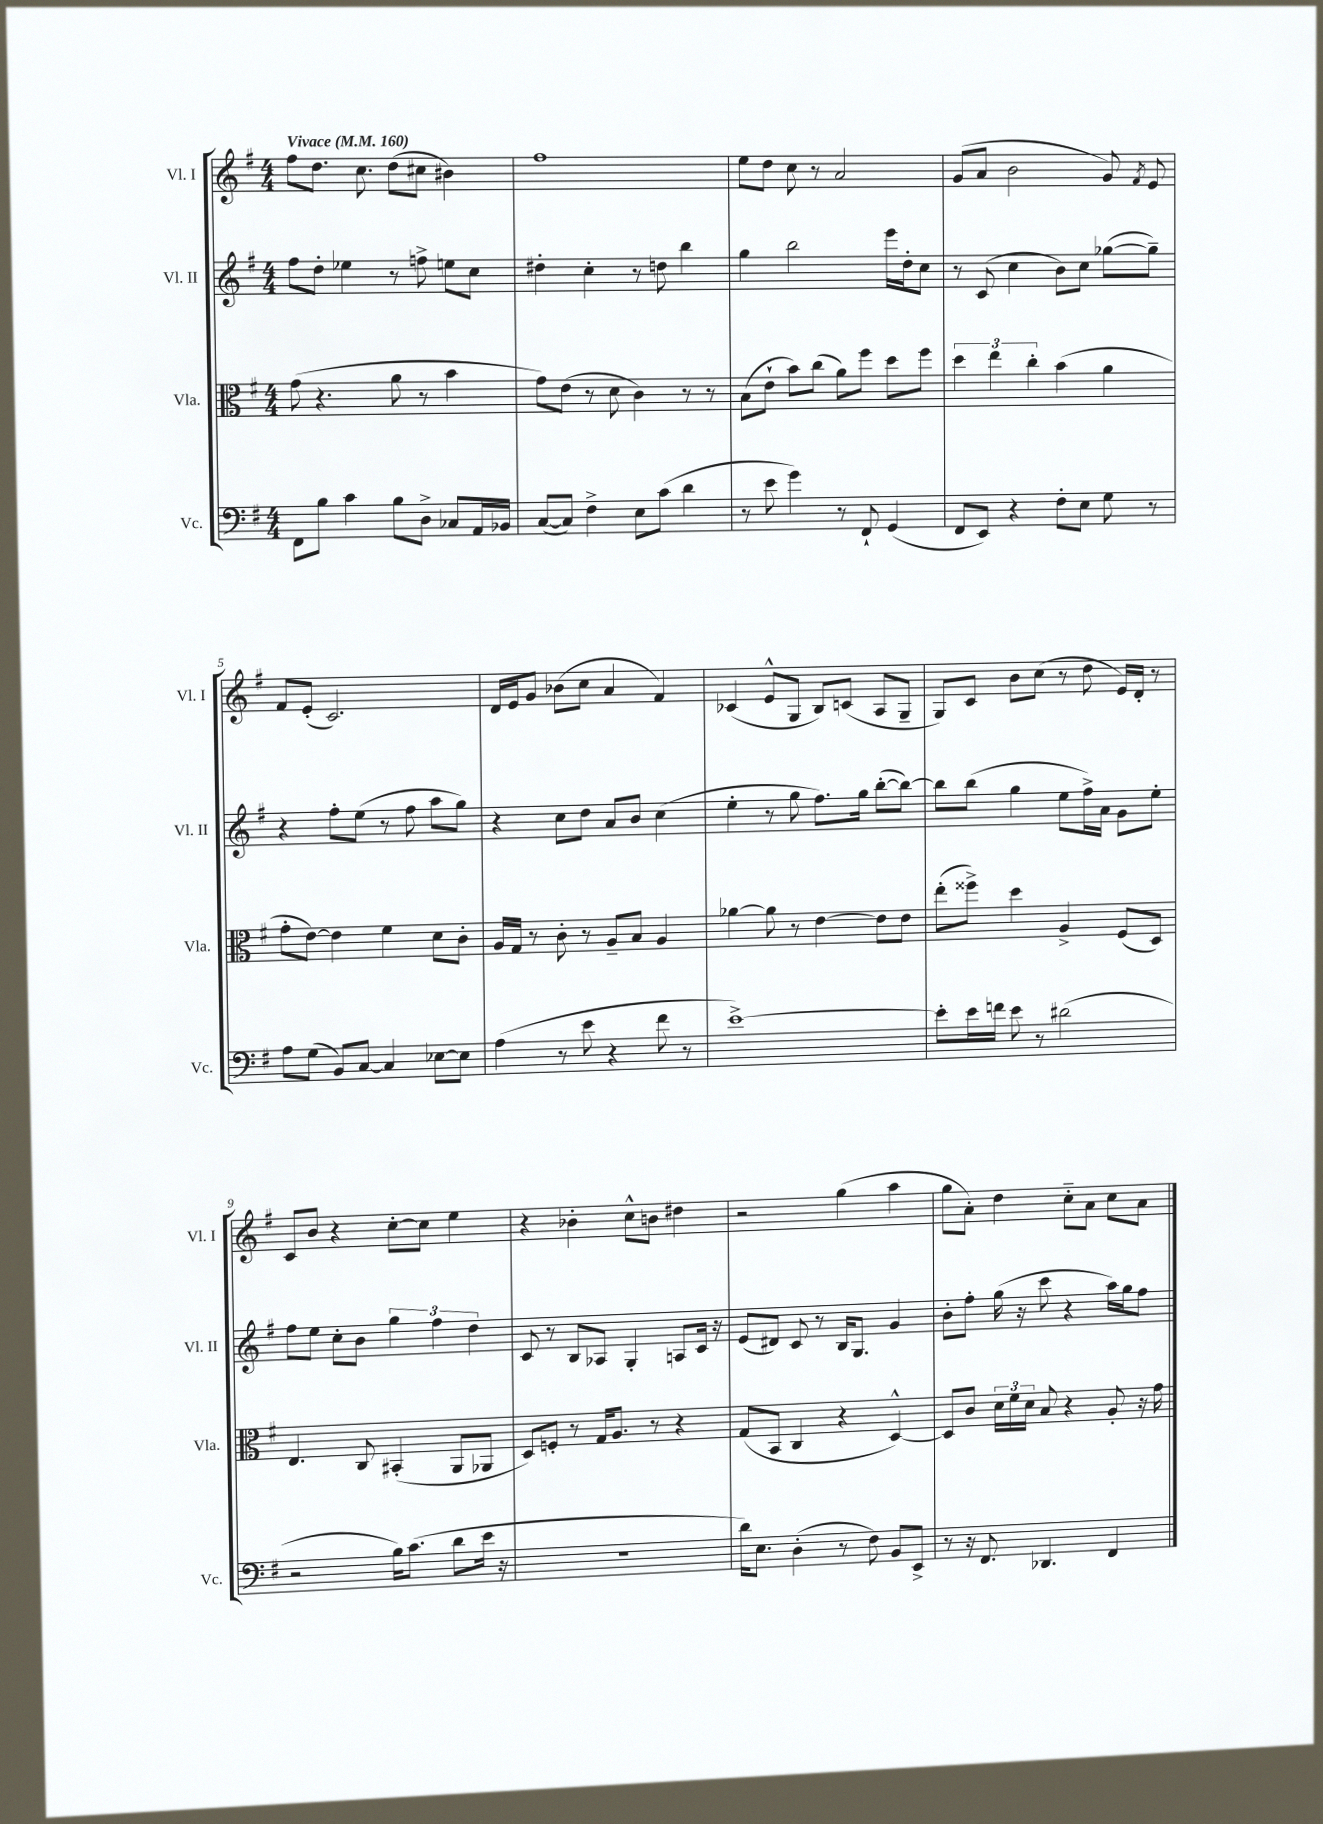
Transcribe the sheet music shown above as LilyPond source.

<<
\new StaffGroup <<
\new Staff = "s0" \with { instrumentName = "Vl. I" shortInstrumentName = "Vl. I" } {
    \clef treble \key g \major \numericTimeSignature \time 4/4 \tempo "Vivace" 4 = 160
    \autoBeamOff fis''8[ d''8.] c''8. d''8[( cis''8] bis'4) |
    fis''1 |
    e''8[ d''8] c''8 r8 a'2 |
    g'8[( a'8] b'2 g'8) \acciaccatura { fis'8 } e'8 |
    fis'8[ e'8]-.( c'2.) |
    d'16[ e'16 g'8] bes'8[( c''8] a'4 fis'4) |
    ces'4( e'8[-^ g8] b8[) c'8]( a8[ g8]-- |
    g8[) c'8] b'8[ c''8]( r8 d''8 e'16[) d'16]-. r8 |
    c'8[ b'8] r4 c''8[~-. c''8] e''4 |
    r4 bes'4-. c''8[-^ b'8] dis''4 |
    r2 g''4( a''4 |
    g''8[ a'8]-.) d''4 c''8[-_ a'8] c''8[ a'8] \bar "|." |
}
\new Staff = "s1" \with { instrumentName = "Vl. II" shortInstrumentName = "Vl. II" } {
    \clef treble \key g \major \numericTimeSignature \time 4/4
    \autoBeamOff fis''8[ d''8]-. ees''4 r8 f''8-> e''8[ c''8] |
    dis''4-. c''4-. r8 d''8 b''4 |
    g''4 b''2 e'''16[ d''16-. c''8] |
    r8 c'8( c''4 b'8[) c''8] ges''8[~( ges''8]--) |
    r4 fis''8[-. e''8]( r8 fis''8 a''8[ g''8]) |
    r4 c''8[ d''8] a'8[ b'8] c''4( |
    e''4-. r8 g''8 fis''8.[) g''16] b''8[~-.( b''8]~) |
    b''8[ b''8]( g''4 e''8[ fis''16->) a'16] g'8[ e''8]-. |
    fis''8[ e''8] c''8[-. b'8] \tuplet 3/2 { g''4 fis''4 d''4 } |
    c'8 r8 b8[ aes8] g4-. a8[ c'16] r16 |
    e'8[( dis'8]) c'8 r8 b16[ g8.] g'4 |
    b'8[-. fis''8]-. g''16( r16 c'''8 r4 a''16[) g''16 fis''8] \bar "|." |
}
\new Staff = "s2" \with { instrumentName = "Vla." shortInstrumentName = "Vla." } {
    \clef alto \key g \major \numericTimeSignature \time 4/4
    \autoBeamOff g'8( r4. a'8 r8 b'4 |
    g'8[) e'8]( r8 d'8 c'4) r8 r8 |
    b8[( e'8]-! b'8[) c''8]( a'8[) fis''8] d''8[ fis''8] |
    \tuplet 3/2 { d''4 e''4 c''4-. } b'4( a'4 |
    g'8[-. e'8]~) e'4 fis'4 d'8[ c'8]-. |
    a16[ g16] r8 c'8-. r8 a8[-- b8] a4 |
    aes'4~ aes'8 r8 e'4~ e'8[ e'8] |
    e''8[-.( fisis''8]->) d''4 a4-> fis8[( d8]) |
    e4. c8 bis,4-.( a,8[ aes,8] |
    d8[) f8]-. r8 g16[ a8.] r8 r4 |
    g8[( b,8] c4 r4 d4~-^) |
    d8[ c'8] \tuplet 3/2 { d'16[ fis'16 d'16] } b8 r4 a8-. r16 g'16 \bar "|." |
}
\new Staff = "s3" \with { instrumentName = "Vc." shortInstrumentName = "Vc." } {
    \clef bass \key g \major \numericTimeSignature \time 4/4
    \autoBeamOff fis,8[ b8] c'4 b8[ d8]-> ces8[ a,16 bes,16] |
    c8[~( c8]) fis4-> e8[ c'8]( d'4 |
    r8 e'8 g'4) r8 fis,8-! g,4( |
    fis,8[ e,8]) r4 fis8[-. e8] g8 r8 |
    a8[ g8]( b,8[) c8]~ c4 ees8[~ ees8] |
    a4( r8 e'8 r4 fis'8 r8 |
    e'1~->) |
    e'8[-. e'16 f'16] e'8 r8 dis'2( |
    r2 b16[) c'8.]( d'8[ e'16] r16 |
    R1 |
    d'16[) e8.] d4-.( r8 fis8) b,8[ e,8]-> |
    r8 r16 fis,8. des,4. fis,4 \bar "|." |
}
>>
>>
